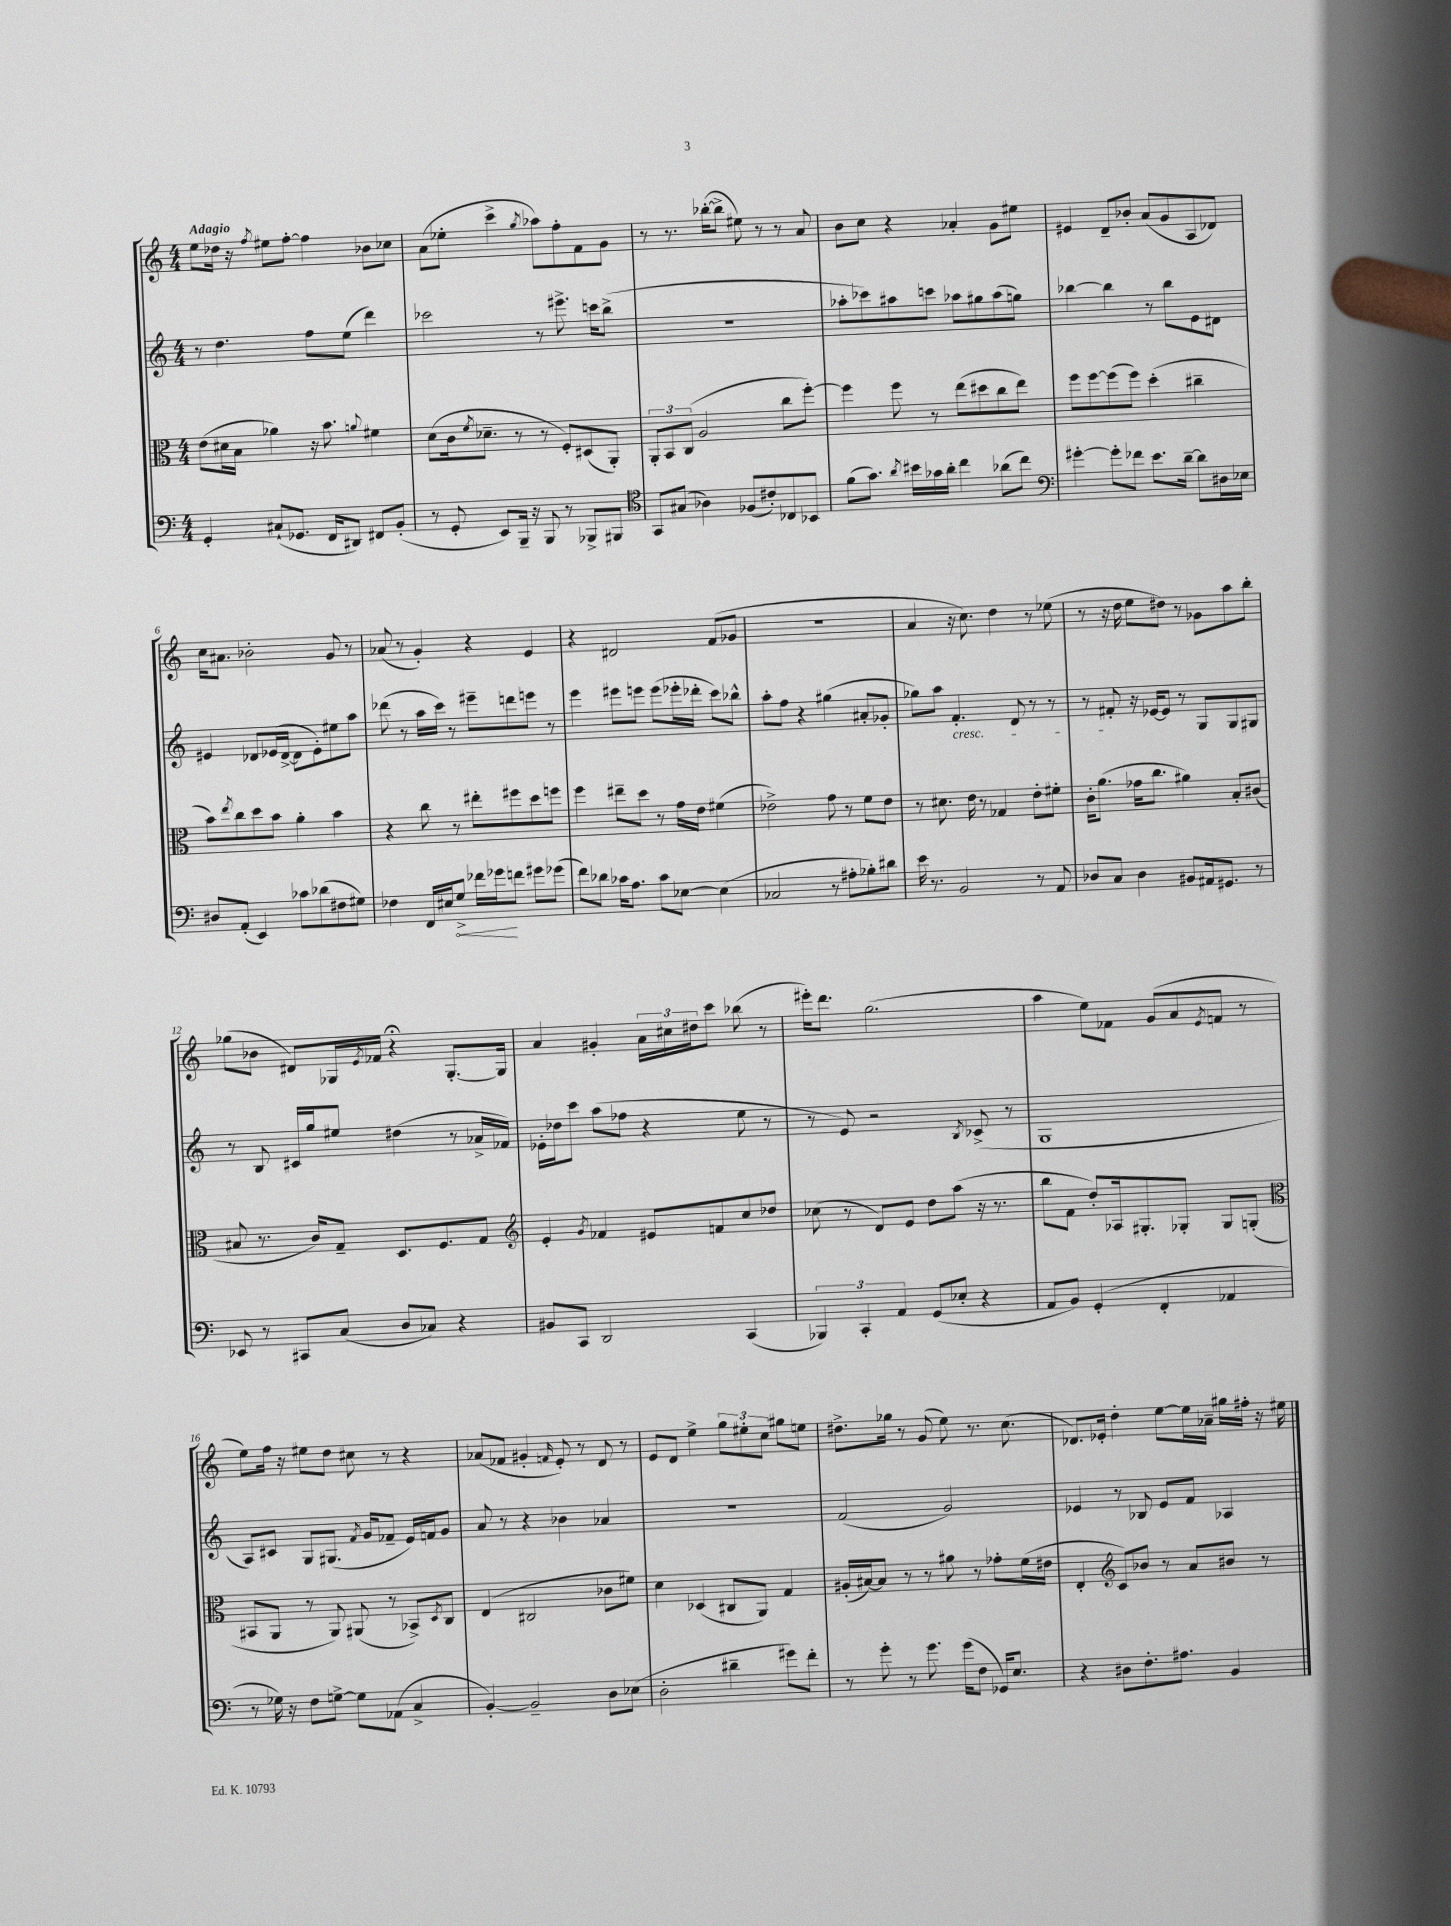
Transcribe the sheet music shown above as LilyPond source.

<<
\new StaffGroup <<
\new Staff = "s0" {
    \clef treble \key c \major \numericTimeSignature \time 4/4 \tempo "Adagio"
    e''8 des''16 r16 \acciaccatura { f''8 } eis''8 f''8~-. f''4 bes'8 ces''8 |
    a'8( ees''8-. c'''4-> \acciaccatura { g''8 } aes''8) f''8-. f'8 g'8 |
    r8 r8. bes''16~-.( bes''8-> eis''8) r8 r8 a'8 |
    b'8 c''8 r4 aes'4-. g'8 eis''8 |
    eis'4 d'8-- bes'8-. a'8( g'8 a8 des'8) |
    c''16 ais'8. bes'2-. g'8 r8 |
    aes'8( r8 g'4-.) r4 e'4 |
    r4 dis'2 f'8( ges'8 |
    R1 |
    a'4 r16 c''8.) d''4 r8 ees''8( |
    r8 r16 d''16 e''8 dis''8) r8 ges'8 a''8 b''8-. |
    ges''8( bes'8 dis'8) ges16 \acciaccatura { e'8 } fes'16 r4\fermata ges8.~-. ges16 |
    a'4 gis'4-. \tuplet 3/2 { a'16 cis''16 dis''16 } c'''8 bes''8( r8 |
    eis'''16-.) d'''8. g''2.( |
    a''4 e''8) fes'8 g'8( a'8 \acciaccatura { e'8 } f'8 r8 |
    e''8) f''16 r16 eis''8 d''8 cis''8 r8 r4 |
    aes'8( fes'8 gis'4-. \grace { f'16 } e'8-.) r8 d'8 r8 |
    e'8 d'8 e''4-> \tuplet 3/2 { g''8 eis''8-. c''8 } gis''8 e''8 |
    dis''8.-> ges''16 r8 g'8( e''8) r8. c''8.( |
    des'8.) ees'16-. d''4-. e''8~ e''16 aes'16-- gis''16 fis''16-. r16 eis''16 \bar "|." |
}
\new Staff = "s1" {
    \clef treble \key c \major \numericTimeSignature \time 4/4
    r8 d''4. f''8 e''8( d'''4) |
    ces'''2 r8 eis'''8.-> c'''16 b''8->( |
    R1 |
    aes''8-. ces'''8) ais''8 c'''8 aes''8 gis''8 aes''8( g''8) |
    bes''4~ bes''4 r8 bes''8 e'8 dis'8 |
    eis'4 des'8 ees'16( des'16~-> des'8 ees'8-.) eis''8 a''8 |
    des'''8( r8 a''16 c'''16) r8 eis'''8-- d'''8 e'''8 r8 |
    e'''4 eis'''8 e'''8 e'''8( ees'''16-. des'''16-. c'''8) bes''8-^ |
    a''8-. f''8 r4 gis''4( ais'8-. ges'8-. |
    ges''8) a''8 f'4.-.\cresc d'8 r8 r8 |
    r8 fis'8-.\! r16 ees'16~ ees'8 r8 g8 g8 gis8 |
    r8 b8 cis'16 g''16 eis''8 dis''4( r8 aes'16-> fes'16) |
    ees'16-. des''16 c'''8 a''8( fes''8 r4 e''8 r8 |
    r8 e'8) r2 \acciaccatura { b8 } ces'8->( r8 |
    g1 |
    a8) cis'8 g8 gis8.( \acciaccatura { f'8 } g'16 fes'8-- e'16) f'16 g'8 |
    a'8 r8 r4 bes'4 aes'4 |
    r1 |
    f'2( g'2) |
    ees'4 r8 bes8 ees'8 f'8 aes4 \bar "|." |
}
\new Staff = "s2" {
    \clef alto \key c \major \numericTimeSignature \time 4/4
    e'8( dis'16 b16 aes'4) r16 b'8. \appoggiatura { a'8 } fis'4 |
    d'8( c'16 \acciaccatura { f'8 } des'8.-- r8 r8 f8-.) dis8( a,8-.) |
    \tuplet 3/2 { a,8-. b,8 c8( } a2 c''8 f''8~-.) |
    f''4 f''8 r8 e''8( dis''8 c''8 e''8) |
    f''8 f''8~ f''8( f''8) d''4-.( cis''4-- |
    b'8) \acciaccatura { e''8 } c''8 d''8 b'8 a'4-. b'4 |
    r4 c''8 r8 eis''8-. fis''8 d''8 f''8 |
    f''4 eis''8-- d''8 r8 g'16 e'16 fis'4( |
    ees'2->) g'8 r8 f'8 ees'8 |
    r8 dis'8. e'16 r8 ges4 e'8-. fis'8-. |
    c'16-. a'8.( ges'16 c''8. ais'4) b8-. cis'8( |
    bis8 r8. c'16) g8-- d8. f8. g8 |
    \clef treble e'4-. \acciaccatura { g'8 } fes'4 eis'8 f'8 c''8 des''8 |
    ces''8( r8 d'8) e'8 d''8 a''8( r16 r8. |
    b''8 f'8 d''8-.) aes16 gis8.-. ges8-. ges8 g8-.( |
    \clef alto bis,8 a,8 r8 a,8) ais,8( r8 bes,8->) \acciaccatura { d8 } c8 |
    e4( cis2 ces'8 fis'8) |
    d'4 des4( cis8 a,8) g4 |
    ais16-.( bis16~) bis8 r8 r8 ais'8 r8 ges'8-. f'16( eis'16 |
    e4-. \clef treble c'8) bes'8 r8 a'8 bis'8 r8 \bar "|." |
}
\new Staff = "s3" {
    \clef bass \key c \major \numericTimeSignature \time 4/4
    g,4-. cis8-!( ges,8. f,16 dis,8) fis,8 b,8-.( |
    r8 g,8-. e,8) b,,16-- r16 b,,8 r8 bes,,8-> bis,,8 |
    \clef tenor g,8 gis8( aes4) fes8( cis'8-.) ces8 bes,8 |
    f'8( g'8.) \acciaccatura { a'8 } bis'16 ges'16 a'16-. c''4 aes'8( c''8) |
    \clef bass gis'4~-. gis'8-. fes'8 e'8. d'16~-- d'8 dis16 ees16 |
    dis8 a,8-.( e,4) ces'8 des'8( fis8 gis8) |
    fes4 f,16 eis16 \once \override Hairpin.circled-tip = ##t g8->\< fes'16 ges'16\! f'8 gis'8 ges'8( |
    f'8) des'8 ces'16 a8. ces'8 ees8~ ees4( |
    ces2 r8 ais8-. bes8-.) dis'8 |
    e'16 r8. b,2 r8 a,8 |
    des8 c8 des4 bis,8 ais,16 gis,8. r8 |
    ees,8 r8 cis,8 c8( d8 ces8) r4 |
    bis,8 c,8 d,2 c,4( |
    \tuplet 3/2 { bes,,4) c,4-. a,4 } g,8( ees8-. r4 |
    a,8 b,8) g,4-.( f,4-. aes,4 |
    r8 ges16) r16 f8 g8~-> g8 aes,8( c4-> |
    b,4~-.) b,2-- d8 ees8( |
    d2-. dis'4-- gis'8) f'8-. |
    r8 g'8-. r8 g'8. g'16( f8 ges,16) e8. |
    r4 dis8 f8.-. ais8. b,4 \bar "|." |
}
>>
>>
